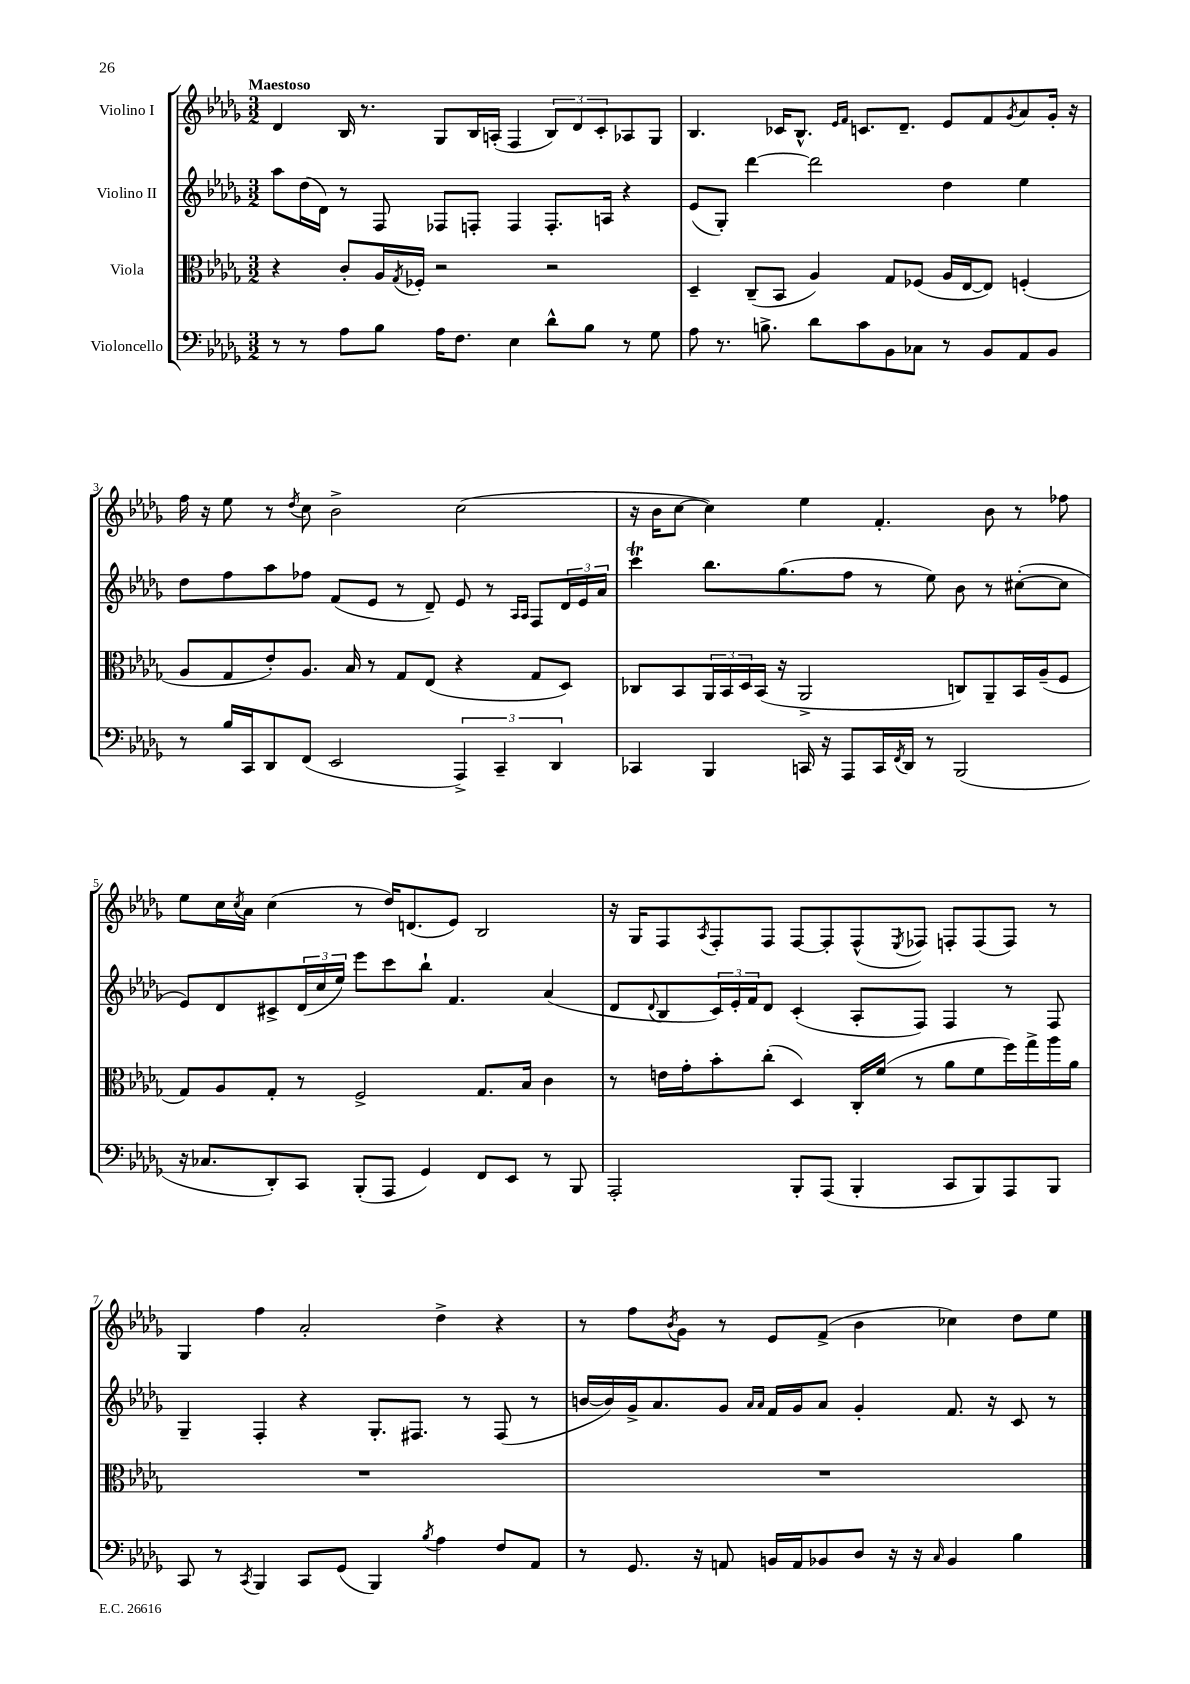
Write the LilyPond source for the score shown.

<<
\new StaffGroup <<
\new Staff = "s0" \with { instrumentName = "Violino I" } {
    \clef treble \key des \major \numericTimeSignature \time 3/2 \tempo "Maestoso"
    des'4 bes16 r8. ges8 bes16 a16-.( f4 \tuplet 3/2 { bes8) des'8 c'8-. } aes8 ges8 |
    bes4. ces'16 bes8.-^ \grace { ees'16 f'16 } c'8. des'8.-- ees'8 f'8 \acciaccatura { ges'8 } aes'8 ges'16-. r16 |
    f''16 r16 ees''8 r8 \acciaccatura { des''8 } c''8 bes'2-> c''2( |
    r16 bes'16 c''8~ c''4) ees''4 f'4.-. bes'8 r8 fes''8 |
    ees''8 c''16 \acciaccatura { c''8 } aes'16 c''4( r8 des''16) d'8.( ees'8) bes2 |
    r16 ges16 f8 \acciaccatura { aes8 } f8-. f8 f8~ f8-. f8-^( \acciaccatura { ees8 } fes8) f8-. f8( f8) r8 |
    ges4 f''4 aes'2-. des''4-> r4 |
    r8 f''8 \acciaccatura { bes'8 } ges'8 r8 ees'8 f'8->( bes'4 ces''4) des''8 ees''8 \bar "|." |
}
\new Staff = "s1" \with { instrumentName = "Violino II" } {
    \clef treble \key des \major \numericTimeSignature \time 3/2
    aes''8 des''16( des'16) r8 f8 fes8 f8-. f4 f8.-. a16 r4 |
    ees'8( ges8-.) des'''4~ des'''2 des''4 ees''4 |
    des''8 f''8 aes''8 fes''8 f'8( ees'8 r8 des'8--) ees'8 r8 \grace { aes16 aes16 } f8 \tuplet 3/2 { des'16 ees'16 aes'16 } |
    c'''4\trill bes''8. ges''8.( f''8 r8 ees''8) bes'8 r8 cis''8~-.( cis''8 |
    ees'8) des'8 cis'8-> \tuplet 3/2 { des'16( c''16 ees''16) } ees'''8 c'''8 bes''8-! f'4. aes'4( |
    des'8 \appoggiatura { des'8 } bes8 \tuplet 3/2 { c'16) ees'16-. f'16 } des'8 c'4-.( aes8-. f8) f4 r8 f8 |
    ges4-- f4-. r4 ges8.-. fis8. r8 fis8( r8 |
    b'16~ b'16) ges'16-> aes'8. ges'8 \grace { aes'16 aes'16 } f'16 ges'16 aes'8 ges'4-. f'8. r16 c'8 r8 \bar "|." |
}
\new Staff = "s2" \with { instrumentName = "Viola" } {
    \clef alto \key des \major \numericTimeSignature \time 3/2
    r4 c'8-. aes16 \acciaccatura { ges8 } fes16-. r2 r2 |
    des4-- c8--( bes,8 aes4) ges8 fes8( aes16 ees16~ ees8) f4-.( |
    aes8 ges8 ees'8-.) aes8. bes16 r8 ges8 ees8( r4 ges8 des8) |
    ces8 bes,8 \tuplet 3/2 { aes,16 bes,16 des16 } bes,16( r16 aes,2-> c8) aes,8-- bes,16 aes16--( f8 |
    ges8) aes8 ges8-. r8 f2-> ges8. bes16 c'4 |
    r8 e'16 ges'16-. bes'8-. c''8-.( des4) c16-. f'16( r8 aes'8 f'8 f''16) ges''16-> aes''16 aes'16 |
    R1. |
    R1. \bar "|." |
}
\new Staff = "s3" \with { instrumentName = "Violoncello" } {
    \clef bass \key des \major \numericTimeSignature \time 3/2
    r8 r8 aes8 bes8 aes16 f8. ees4 des'8-^ bes8 r8 ges8 |
    aes8 r8. b8.-> des'8 c'8 bes,8 ces8 r8 bes,8 aes,8 bes,8 |
    r8 bes16 c,16 des,8 f,8( ees,2 \tuplet 3/2 { aes,,4->) c,4-- des,4 } |
    ces,4 bes,,4 c,16 r16 aes,,8 c,16 \acciaccatura { f,8 } des,16 r8 bes,,2( |
    r16 ces8. des,8-.) c,8 bes,,8-.( aes,,8 ges,4) f,8 ees,8 r8 bes,,8 |
    aes,,2-. bes,,8-. aes,,8( bes,,4-. c,8 bes,,8) aes,,8 bes,,8 |
    c,8 r8 \acciaccatura { c,8 } bes,,4 c,8 ges,8( bes,,4) \acciaccatura { bes8 } aes4 f8 aes,8 |
    r8 ges,8. r16 a,8 b,16 a,16 bes,8 des8 r16 r16 \grace { c16 } bes,4 bes4 \bar "|." |
}
>>
>>
